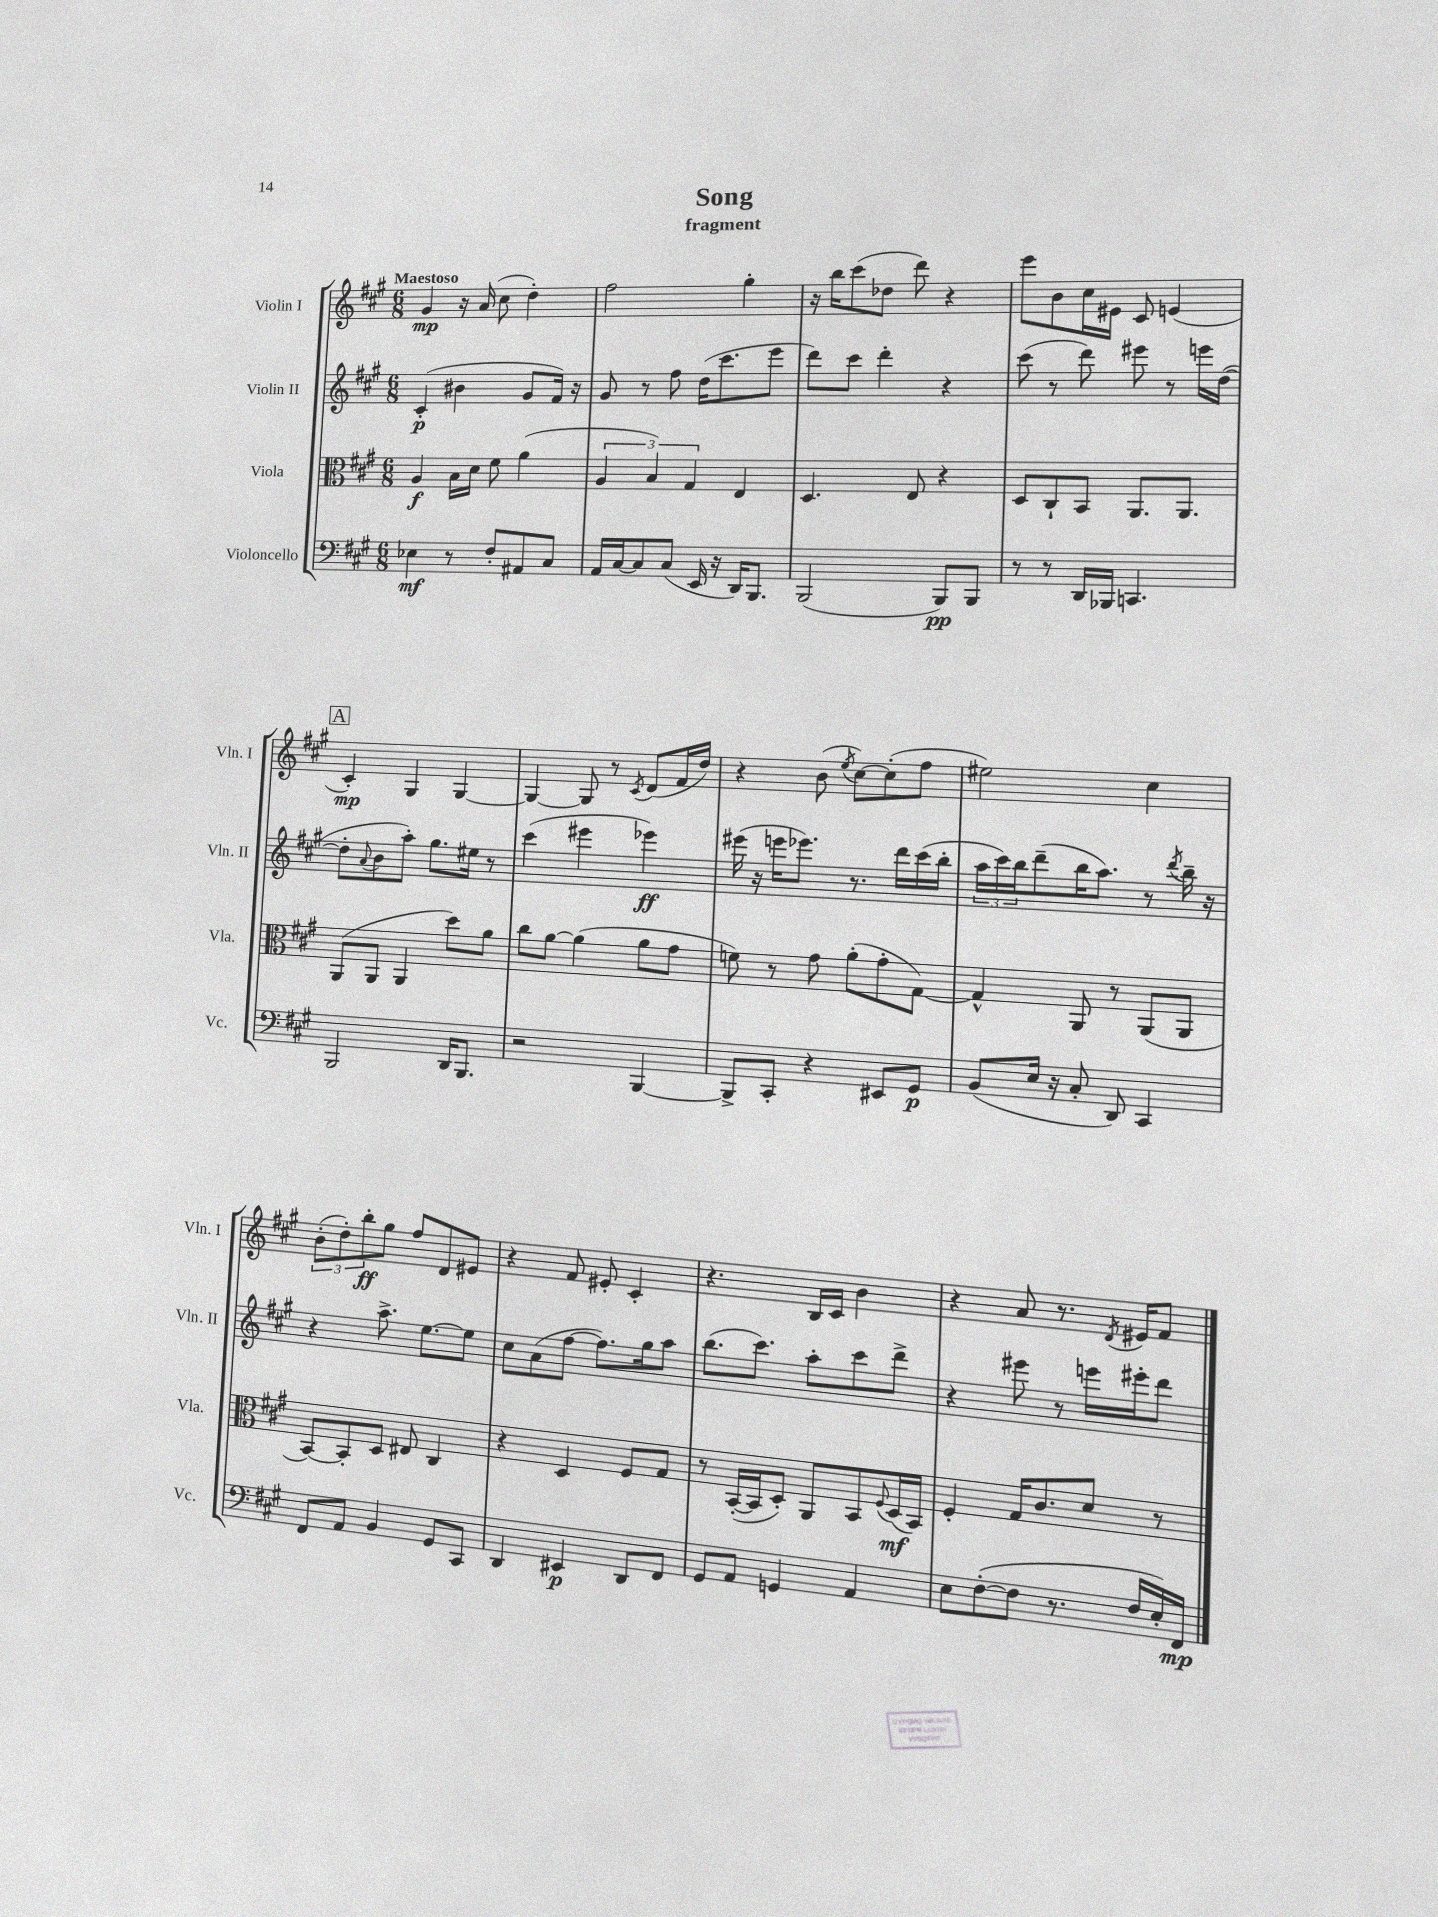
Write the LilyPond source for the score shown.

\header { title = "Song" subtitle = "fragment" }
<<
\new StaffGroup <<
\new Staff = "s0" \with { instrumentName = "Violin I" shortInstrumentName = "Vln. I" } {
    \clef treble \key a \major \numericTimeSignature \time 6/8 \tempo "Maestoso"
    gis'4\mp r16 a'16( cis''8 d''4-.) |
    fis''2 gis''4-. |
    r16 b''16 cis'''8( des''8 d'''8) r4 |
    e'''8 b'8 cis''16 eis'16 cis'8 e'4( |
    \mark \markup { \box "A" } cis'4-.\mp) gis4 gis4~ |
    gis4~ gis8 r8 \acciaccatura { cis'8 } d'8( fis'16 d''16) |
    r4 b'8( \acciaccatura { e''8 } cis''8~) cis''8-.( fis''8 |
    eis''2) cis''4 |
    \tuplet 3/2 { b'8-.( d''8-.) b''8-.\ff } gis''8 fis''8 d'8 eis'8 |
    r4 fis'8 eis'8-. cis'4-. |
    r4. b16 cis'16 b'4 |
    r4 a'8 r8. \acciaccatura { d'8 } eis'16 fis'8 \bar "|." |
}
\new Staff = "s1" \with { instrumentName = "Violin II" shortInstrumentName = "Vln. II" } {
    \clef treble \key a \major \numericTimeSignature \time 6/8
    cis'4-.\p( bis'4 gis'8 fis'16) r16 |
    gis'8 r8 fis''8 d''16( cis'''8. e'''8 |
    d'''8) cis'''8 d'''4-. r4 |
    cis'''8( r8 d'''8) eis'''8 r8 e'''16 d''16~( |
    \mark \markup { \box "A" } d''8-. \appoggiatura { a'8 } b'8 a''8-.) gis''8. eis''16 r8 |
    cis'''4( eis'''4 ees'''4\ff) |
    eis'''16( r16 e'''16 ees'''8.) r8. d'''16 cis'''16( b''16-. |
    \tuplet 3/2 { a''16 cis'''16) b''16 } d'''8--( b''16 a''8.) r8 \acciaccatura { d'''8 } b''16-- r16 |
    r4 a''8.-> e''8.~ e''8 |
    cis''8 a'8( fis''8~ fis''8.) gis''16 a''8 |
    b''8.( cis'''8.) a''8-. cis'''8 d'''8-> |
    r4 eis'''8 r8 e'''16 eis'''16-. d'''8 \bar "|." |
}
\new Staff = "s2" \with { instrumentName = "Viola" shortInstrumentName = "Vla." } {
    \clef alto \key a \major \numericTimeSignature \time 6/8
    a4\f b16 d'16 fis'8 a'4( |
    \tuplet 3/2 { a4 b4) gis4 } e4 |
    d4. e8 r4 |
    d8 cis8-! b,8 a,8. a,8. |
    \mark \markup { \box "A" } a,8( a,8 a,4 d''8) a'8 |
    cis''8 a'8~ a'4( a'8 gis'8 |
    f'8) r8 gis'8 a'8-.( gis'8-. gis8~) |
    gis4-^ a,8 r8 a,8( a,8 |
    b,8~) b,8-. d8 eis8 cis4 |
    r4 d4 fis8 gis8 |
    r8 b,16~-.( b,16 d8-.) a,8 b,8 \appoggiatura { fis8 } d16\mf( b,16) |
    fis4-. gis16 cis'8. d'8 r8 \bar "|." |
}
\new Staff = "s3" \with { instrumentName = "Violoncello" shortInstrumentName = "Vc." } {
    \clef bass \key a \major \numericTimeSignature \time 6/8
    ees4\mf r8 fis8-. ais,8 cis8 |
    a,16 cis16~ cis8 cis8( e,16 r16 d,16) b,,8. |
    b,,2( b,,8\pp) b,,8 |
    r8 r8 d,16 bes,,16 c,4. |
    \mark \markup { \box "A" } b,,2 d,16 b,,8. |
    r2 b,,4~ |
    b,,8-> cis,8-. r4 eis,8 gis,8\p |
    b,8( e16 r16 cis8-. d,8) cis,4 |
    fis,8 a,8 b,4 gis,8 cis,8 |
    d,4 eis,4\p d,8 fis,8 |
    gis,8 a,8 g,4 a,4 |
    e8 fis8~-.( fis8 r8. fis16 e16-.) fis,16\mp \bar "|." |
}
>>
>>
\layout { \context { \Score \remove "Bar_number_engraver" } }
